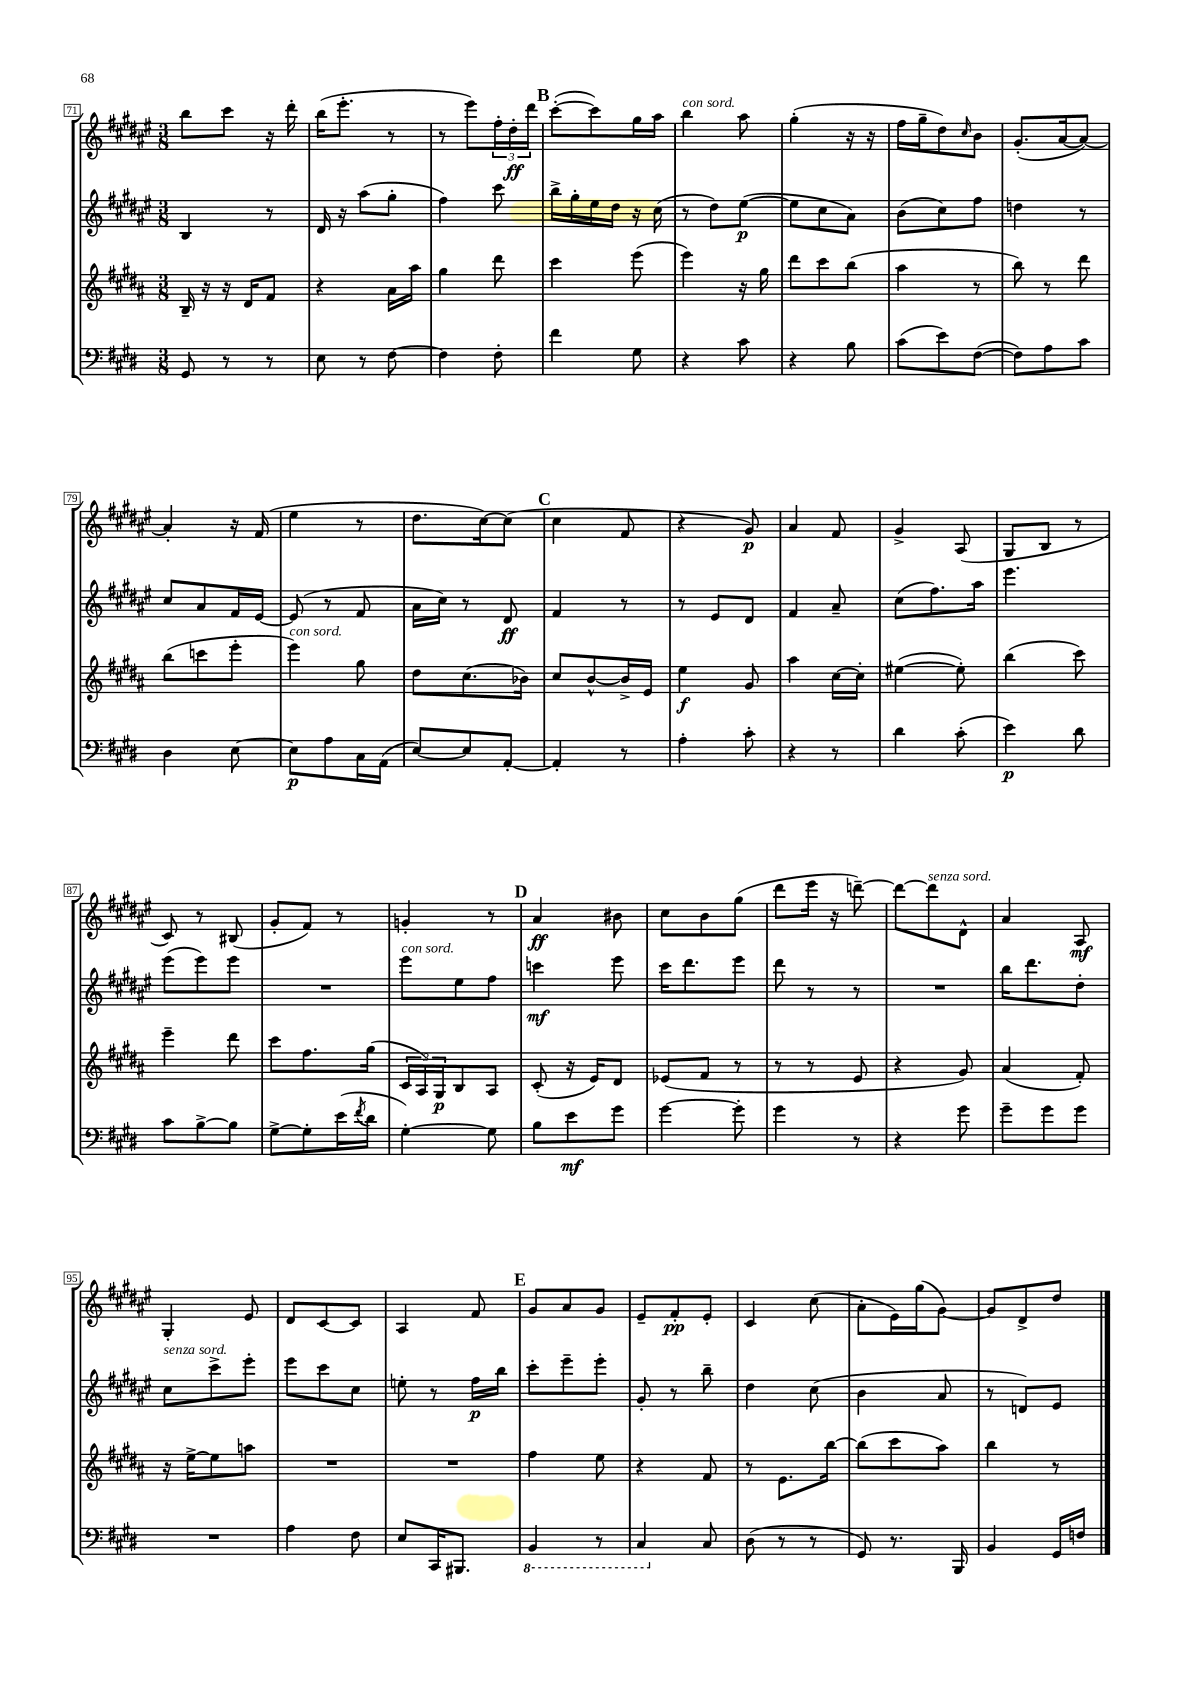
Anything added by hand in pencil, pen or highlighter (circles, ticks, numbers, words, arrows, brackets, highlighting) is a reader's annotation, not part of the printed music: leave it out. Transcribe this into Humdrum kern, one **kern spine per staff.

**kern	**kern	**kern	**kern
*staff4	*staff3	*staff2	*staff1
*clefF4	*clefG2	*clefG2	*clefG2
*k[f#c#g#d#]	*k[f#c#g#d#a#]	*k[f#c#g#d#a#e#]	*k[f#c#g#d#a#e#]
*M3/8	*M3/8	*M3/8	*M3/8
8GG#	16B~	4B	8bb
.	16r	.	.
8r	16r	.	8ccc#
.	16d#	.	.
8r	8f#	8r	16r
.	.	.	16ddd#'
=	=	=	=
8E	4r	16d#	(16bb
.	.	16r	8.eee#'
8r	.	(8aa#	.
[8F#	16a#	8gg#'	8r
.	16aa#	.	.
=	=	=	=
4F#]	4gg#	4ff#)	8r
.	.	.	8eee#)
8F#'	8ddd#	8ccc#	24ff#'
.	.	.	24dd#'
.	.	.	24ddd#
=	=	=	=
4f#	4ccc#	16bb^	([8ccc#'
.	.	16gg#'	.
.	.	16ee#	8ccc#])
.	.	16dd#	.
8G#	(8eee	16r	16gg#
.	.	(16cc#	16aa#
=	=	=	=
4r	4eee)	8r	4bb
.	.	8dd#)	.
8c#	16r	([8ee#	8aa#
.	16gg#	.	.
=	=	=	=
4r	8ddd#	8ee#]	(4gg#'
.	8ccc#	8cc#	.
8B	(8bb	8a#)	16r
.	.	.	16r
=	=	=	=
(8c#	4aa#	(8b	16ff#
.	.	.	16gg#~
8e)	.	8cc#)	8dd#)
.	.	.	16qqcc#
([8F#	8r	8ff#	8b
=	=	=	=
8F#])	8bb)	4dd	(8.g#'
8A	8r	.	.
.	.	.	[16a#
8c#	8ddd#	8r	8a#_)
=	=	=	=
4D#	(8bb	8cc#	4a#']
.	8ccc	8a#	.
[8E	8eee'	16f#	16r
.	.	[16e#	(16f#
=	=	=	=
8E]	4eee)	(8e#]	4ee#
8A	.	8r	.
16C#	8gg#	8f#	8r
(16AA	.	.	.
=	=	=	=
[8E)	8dd#	16a#	8.dd#
.	.	16cc#)	.
8E]	(8.cc#	8r	.
.	.	.	[16cc#)
[8AA'	.	8d#	(8cc#]
.	16b-)	.	.
=	=	=	=
4AA']	8cc#	4f#	4cc#
.	[8b^^	.	.
8r	16b^]	8r	8f#
.	16e	.	.
=	=	=	=
4A'	4ee	8r	4r
.	.	8e#	.
8c#'	8g#	8d#	8g#)
=	=	=	=
4r	4aa#	4f#	4a#
8r	[16cc#	8a#~	8f#
.	16cc#']	.	.
=	=	=	=
4d#	([4ee#	(8cc#	4g#^
.	.	8.ff#)	.
(8c#'	8ee#'])	.	(8A#
.	.	16aa#	.
=	=	=	=
4e)	(4bb	4.eee#	8G#
.	.	.	8B
8d#	8ccc#)	.	8r
=	=	=	=
8c#	4eee~	(8eee#	8c#)
[8B^	.	8eee#)	8r
8B]	8ddd#	8eee#	(8B#
=	=	=	=
[8G#^	8ccc#	4.r	8g#'
8G#']	8.ff#	.	8f#)
(16e	.	.	8r
8qf#	.	.	.
16d#	(16gg#	.	.
=	=	=	=
[4G#')	24c#	8eee#	4g'
.	24A#)	.	.
.	24G#	.	.
.	8B	8ee#	.
8G#]	8A#	8ff#	8r
=	=	=	=
8B	(8c#'	4ccc	4a#
8e	16r	.	.
.	16e)	.	.
8g#	8d#	8eee#	8b#
=	=	=	=
[4g#	(8e-	16ccc#	8cc#
.	.	8.ddd#	.
.	8f#	.	8b
8g#']	8r	8eee#	(8gg#
=	=	=	=
4g#	8r	8ddd#	8ddd#
.	8r	8r	16eee#
.	.	.	16r
8r	8e	8r	[8ddd~)
=	=	=	=
4r	4r	4.r	8ddd_
.	.	.	8ddd]
8g#	8g#)	.	8d#^^
=	=	=	=
8g#~	(4a#	16bb	4a#
.	.	8.ddd#	.
8g#	.	.	.
8g#	8f#')	8dd#'	8A#
=	=	=	=
4.r	16r	8cc#	4G#'
.	[16ee^	.	.
.	8ee]	8ccc#^	.
.	8aa	8eee#'	8e#
=	=	=	=
4A	4.r	8eee#	8d#
.	.	8ccc#	[8c#
8F#	.	8cc#	8c#]
=	=	=	=
8E	4.r	8ee'	4A#
16CC#	.	8r	.
8.BBB#	.	.	.
.	.	16ff#	8f#
.	.	16bb	.
=	=	=	=
4BBB	4ff#	8ccc#'	8g#
.	.	8eee#~	8a#
8r	8ee	8eee#'	8g#
=	=	=	=
4CC#	4r	8g#'	8e#~
.	.	8r	8f#'
8C#	8f#	8bb~	8e#'
=	=	=	=
(8D#	8r	4dd#	4c#
8r	8.e	.	.
8r	.	(8cc#	(8cc#
.	[16bb	.	.
=	=	=	=
8GG#)	(8bb]	4b	8a#'
8.r	8ccc#	.	16e#)
.	.	.	(16gg#
.	8aa#)	8a#	[8g#)
16BBB	.	.	.
=	=	=	=
4BB	4bb	8r	8g#]
.	.	8d)	8d#^
16GG#	8r	8e#	8dd#
16F	.	.	.
==	==	==	==
*-	*-	*-	*-
